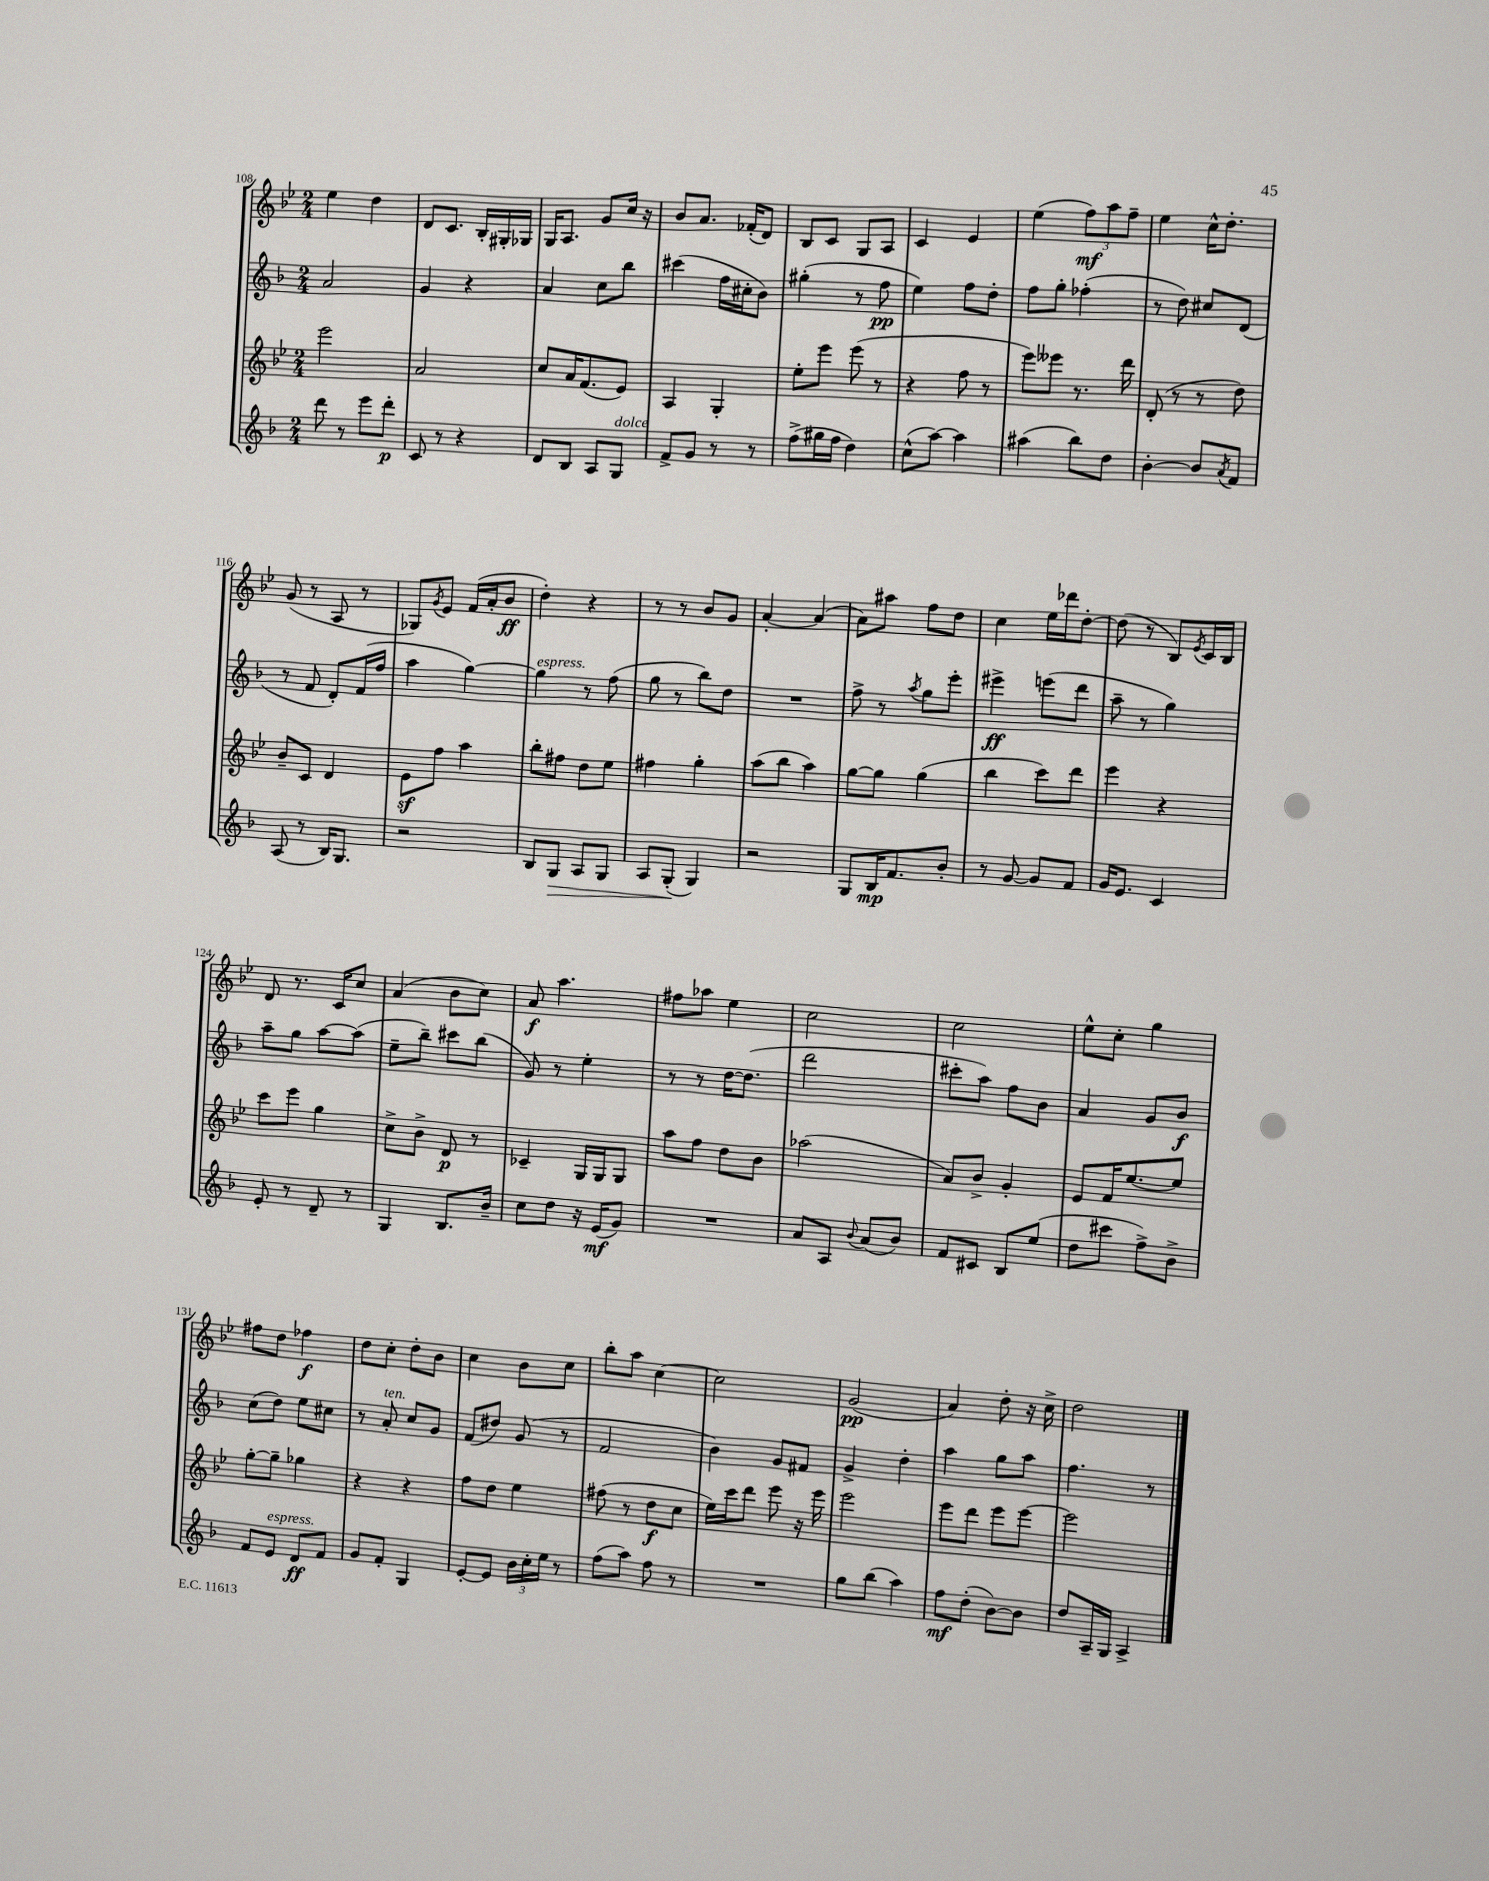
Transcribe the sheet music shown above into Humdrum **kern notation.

**kern	**kern	**kern	**kern
*staff4	*staff3	*staff2	*staff1
*clefG2	*clefG2	*clefG2	*clefG2
*k[b-]	*k[b-e-]	*k[b-]	*k[b-e-]
*M2/4	*M2/4	*M2/4	*M2/4
8ddd	2eee-	2a	4ee-
8r	.	.	.
8eee	.	.	4dd
8ddd'	.	.	.
=	=	=	=
8c	2a	4g	8d
8r	.	.	8.c
4r	.	4r	.
.	.	.	16B-'
.	.	.	16G#'
.	.	.	16G-
=	=	=	=
8d	8cc	4a	16G
.	.	.	8.A
8B-	16a	.	.
.	(8.f	.	.
8A	.	8cc	8g
8G	8e-)	8bb-	16cc
.	.	.	16r
=	=	=	=
8f^	4A	(4ccc#	8b-
8g	.	.	8.a
8r	4G'	16ff	.
.	.	16cc#'	(16f-'
8r	.	8b-)	8d)
=	=	=	=
(8ff^	8ee-'	(4gg#'	8B-
16gg#	8eee-	.	8c
16ff	.	.	.
4dd)	(8eee-	8r	8G
.	8r	8ff	8A
=	=	=	=
(8cc^^	4r	4ee)	4c
[8aa)	.	.	.
4aa]	8ff	8ff	4e-
.	8r	8dd'	.
=	=	=	=
(4aa#	8eee-)	8ff	(4ee-
.	8eee--	8gg'	.
8bb-)	8.r	(4ff-'	12ff)
.	.	.	12aa
8dd	.	.	.
.	.	.	12ff~
.	16ddd	.	.
=	=	=	=
[4b-'	(8d'	8r	4ee-
.	8r	8dd)	.
8b-]	8r	8cc#	16cc^^
.	.	.	8.dd'
8qa	.	.	.
8f	8dd)	(8d	.
=	=	=	=
(8A	8b-~	8r	(8g
8r	8c	8f	8r
16B-)	4d	8d')	8A
8.G	.	.	.
.	.	(16f	8r
.	.	16ff	.
=	=	=	=
2r	8e-	4aa	8G-)
.	.	.	8qg
.	8ff	.	8e-
.	4aa	[4gg)	(16f
.	.	.	16a'
.	.	.	8b-
=	=	=	=
8B-	8bb-'	4gg]	4dd')
8G	8ff#	.	.
8A	8dd	8r	4r
8G	8ee-	(8ff	.
=	=	=	=
8A	4ff#	8gg	8r
(8G'	.	8r	8r
4G)	4gg'	8bb-)	8b-
.	.	8dd	8g
=	=	=	=
2r	(8aa	2r	[4a'
.	8bb-	.	.
.	4aa)	.	(4a]
=	=	=	=
8G	[8gg	8ff^	8a)
16B-	8gg]	8r	8aa#
8.f	.	.	.
.	.	8qaa	.
.	(4gg	8gg	8ff
8b-'	.	8eee'	8dd
=	=	=	=
8r	4bb-	4eee#^	4cc
[8g	.	.	.
8g]	8ccc)	(8eee	16ee-
.	.	.	16ddd-
8f	8ddd	8ddd	[8dd'
=	=	=	=
16g	4eee-	8aa~	(8dd]
8.e	.	.	.
.	.	8r	8r
4c	4r	4gg)	8B-)
.	.	.	8qe-
.	.	.	16c
.	.	.	16B-
=	=	=	=
8e'	8ccc	8aa~	8d
8r	8eee-	8gg	8.r
8d~	4gg	[8aa	.
.	.	.	16c
8r	.	(8aa]	8cc
=	=	=	=
4G	8cc^	8ee~	(4a
.	8b-^	8bb-~)	.
8.B-	8d	8ccc#	8b-
.	8r	(8bb-	8cc)
16b-~	.	.	.
=	=	=	=
8cc	4c-~	8g)	8a
8dd	.	8r	4.aa
16r	16G	4ee'	.
(16e	16G	.	.
8g)	8G	.	.
=	=	=	=
2r	8aa	8r	8ff#
.	8ff	8r	8aa-
.	8dd	[16dd	4ee-
.	.	(8.dd]	.
.	8b-	.	.
=	=	=	=
8a	(2aa-	2ddd	2cc
8A	.	.	.
8qqb-	.	.	.
(8a	.	.	.
8b-)	.	.	.
=	=	=	=
8f	8a)	8ccc#'	2cc
8c#	8b-^	8aa)	.
8B-	4g'	8ff	.
(8ee	.	8b-	.
=	=	=	=
8dd	8e-	4a	8ee-^^
8ccc#	16f	.	8cc'
.	[8.ee-	.	.
8ff^)	.	8g	4gg
8b-^	8ee-]	8b-	.
=	=	=	=
8f	[8gg'	(8cc	8ff#
8e	8gg~]	8dd)	8dd
8d	4gg-	8ee	4ff-
8f	.	8cc#	.
=	=	=	=
8g	4r	8r	8dd
8f'	.	8a'	8cc'
4G	4r	8cc	8dd'
.	.	8g	8b-
=	=	=	=
[8e'	8ff	(8f	4cc
8e]	8dd	8dd#)	.
24b-	4ee-	(8g	8b-
24cc'	.	.	.
24ee	.	.	.
8r	.	8r	8cc
=	=	=	=
(8ff	(8ff#	2f	8bb-'
8aa)	8r	.	8aa
8ff	8dd	.	[4cc
8r	8cc	.	.
=	=	=	=
2r	16ee-)	4b-)	2cc]
.	16ccc	.	.
.	8ddd	.	.
.	8eee-	8g	.
.	16r	8f#	.
.	16eee-	.	.
=	=	=	=
8gg	2eee-	4g^	(2g
(8bb-	.	.	.
4aa)	.	4dd'	.
=	=	=	=
8ff	8eee-	4aa	4a)
(8dd'	8ddd	.	.
[8b-)	8eee-	8gg	8dd'
8b-]	[8eee-	8aa	16r
.	.	.	16cc^
=	=	=	=
8dd	2eee-]	4.ff	2dd
16A~	.	.	.
16G	.	.	.
4A^	.	.	.
.	.	8r	.
==	==	==	==
*-	*-	*-	*-
